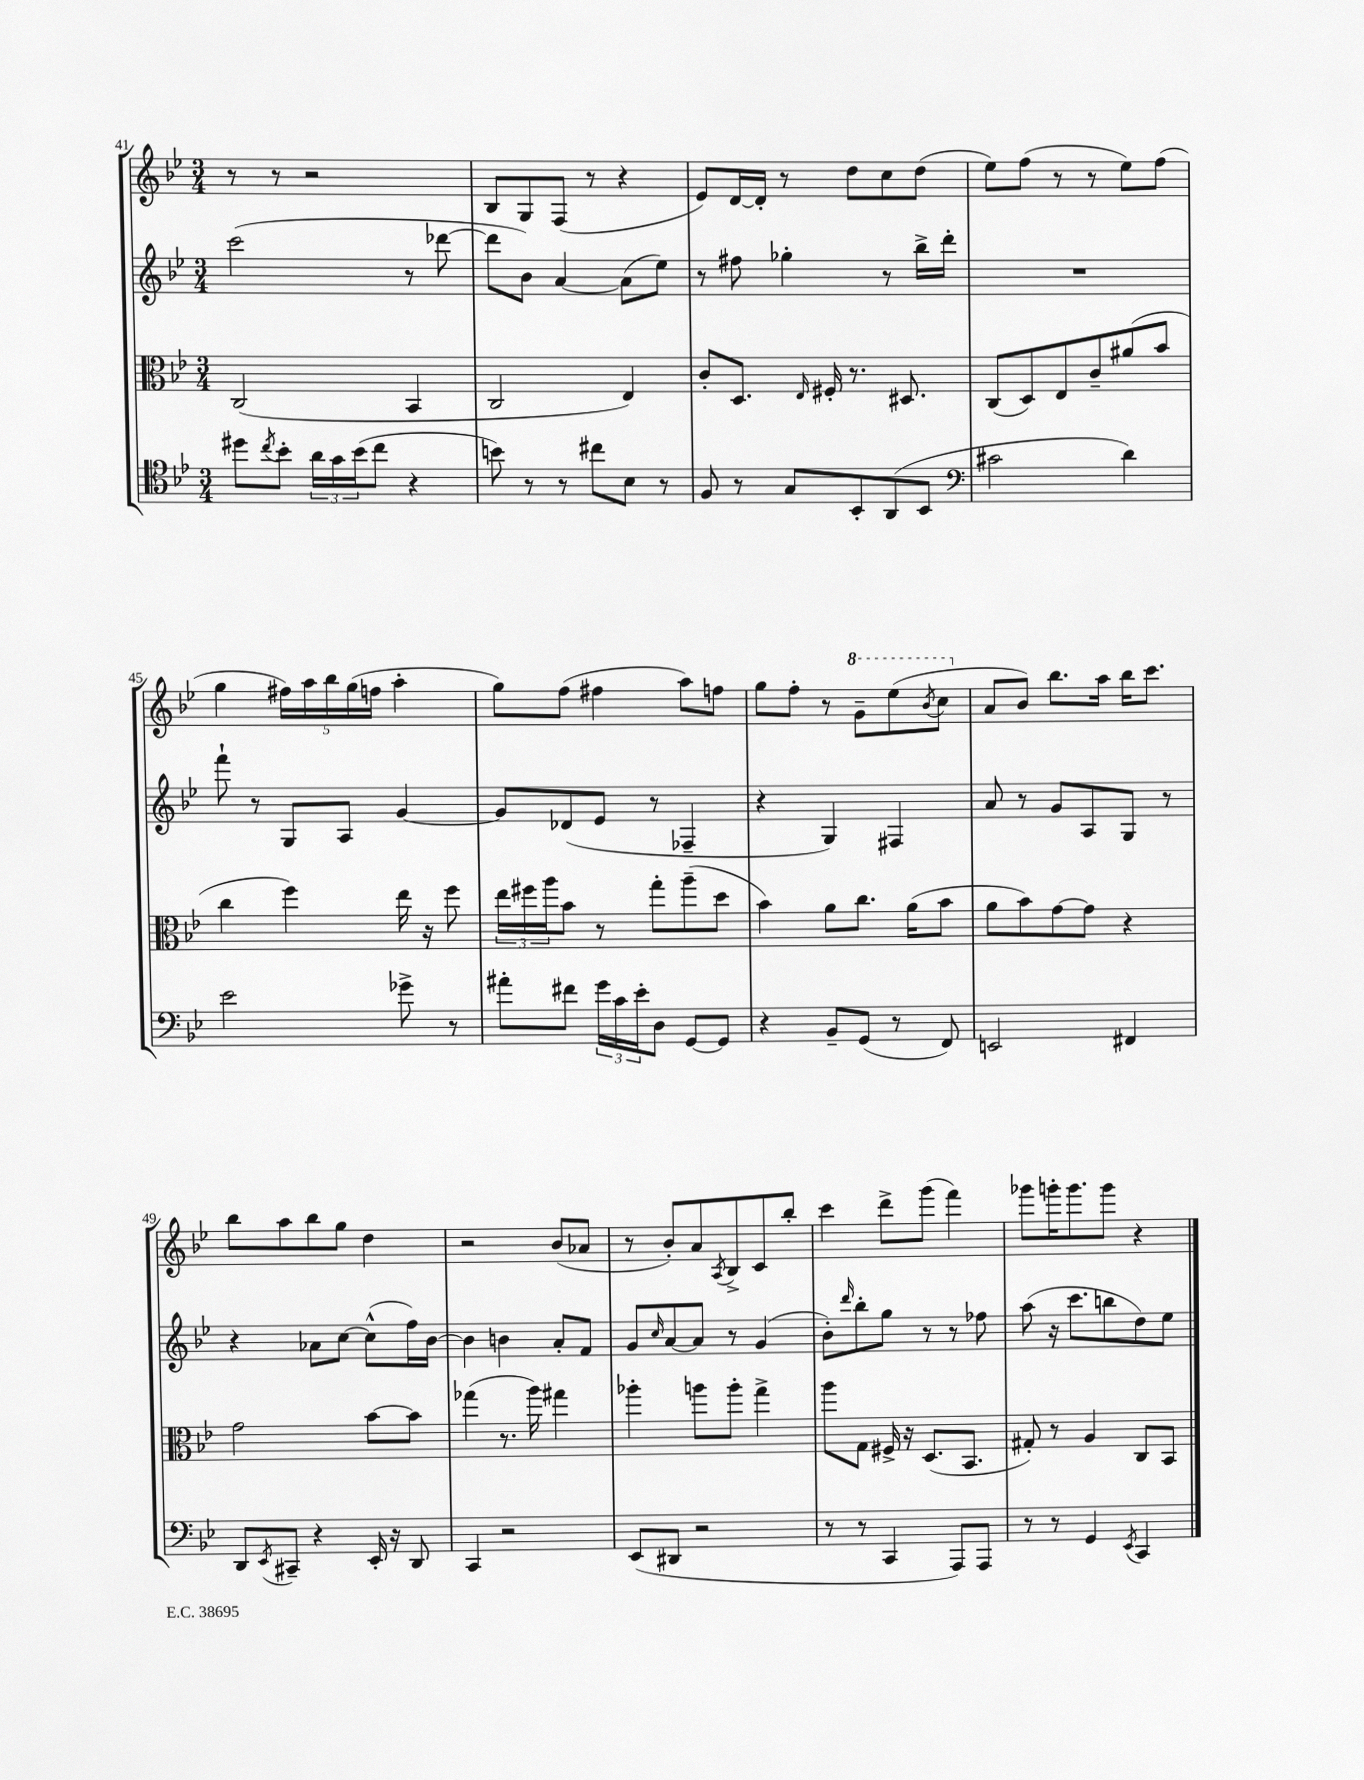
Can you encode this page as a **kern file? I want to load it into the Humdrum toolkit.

**kern	**kern	**kern	**kern
*staff4	*staff3	*staff2	*staff1
*clefC4	*clefC3	*clefG2	*clefG2
*k[b-e-]	*k[b-e-]	*k[b-e-]	*k[b-e-]
*M3/4	*M3/4	*M3/4	*M3/4
8dd#\L	(2C/	(2ccc\	8r
8qcc/	.	.	.
8b-'\J	.	.	8r
24a\LL	.	.	2r
24g\	.	.	.
(24b-\J	.	.	.
8cc\J	.	.	.
4r	4BB-/	8r	.
.	.	[8ddd-\	.
=	=	=	=
8b\)	2C/	8ddd-\]L	8B-/L
8r	.	8b-\J)	8G/
8r	.	[4a/	(8F/J
8cc#\L	.	.	8r
8B-\J	4E-/)	(8a\]L	4r
8r	.	8ee-\J)	.
=	=	=	=
8F/	8c'/L	8r	8e-/L)
8r	8.D/J	8ff#\	[16d/L
.	.	.	16d'/]JJ
8G/L	.	4gg-'\	8r
.	16qqE-/	.	.
.	16F#'/	.	.
8BB-'/	8.r	.	8dd\L
(8AA/	.	8r	8cc\
.	8.D#/	.	.
8BB-/J	.	16bb-^\LL	(8dd\J
.	.	16ddd'\JJ	.
=	=	=	=
*clefF4	*	*	*
2c#\	(8C/L	2.r	8ee-\L)
.	8D/)	.	(8ff\J
.	8E-/	.	8r
.	8c~/	.	8r
4d\)	(8a#/	.	8ee-\L)
.	8b-/J	.	(8ff\J
=	=	=	=
2e-\	4cc\	8fff`\	4gg\
.	.	8r	.
.	4ff\)	8G/L	20ff#\LL)
.	.	.	20aa\
.	.	.	20bb-\
.	.	8A/J	.
.	.	.	(20gg\
.	.	.	20ff\JJ
8g-^\	16ee-\	[4g/	4aa'\
.	16r	.	.
8r	8ff\	.	.
=	=	=	=
8a#'\L	24ee-\LL	8g/]L	8gg\L)
.	24ff#\	.	.
.	24aa\J	.	.
8f#\J	8b-\J	(8d-/	(8ff\J
24g\LL	8r	8e-/J	4ff#\
24c\	.	.	.
24e-'\J	.	.	.
8D\J	8gg'\L	8r	.
[8GG/L	(8aa~\	4F-~/	8aa\L)
8GG/]J	8dd\J	.	8ff\J
=	=	=	=
4r	4b-\)	4r	8gg\L
.	.	.	8ff'\J
8BB-~/L	8a\L	4G/)	8r
(8GG/J	8.cc\J	.	8gg~\L
8r	.	4F#/	(8eee-\
.	(16a\LK	.	.
.	.	.	8qbb-/
8FF/)	8b-\J	.	8ccc\J
=	=	=	=
2EE/	8a\L	8a/	8a/L
.	8b-\)	8r	8b-/J)
.	[8g\	8g/L	8.bb-\L
.	8g\]J	8A/	.
.	.	.	16aa\Jk
4FF#/	4r	8G/J	16bb-\LK
.	.	.	8.ccc\J
.	.	8r	.
=	=	=	=
8DD/L	2g\	4r	8bb-\L
8qEE-/	.	.	.
8CC#~/J	.	.	8aa\
4r	.	8a-\L	8bb-\
.	.	[8cc\J	8gg\J
16EE-'/	[8b-\L	(8cc^^\]L	4dd\
16r	.	.	.
8DD/	8b-\]J	16ff\L)	.
.	.	[16b-\JJ	.
=	=	=	=
4CC/	(4gg-\	4b-\]	2r
2r	8.r	4b\	.
.	16aa\)	.	.
.	4gg#\	8a'/L	(8b-/L
.	.	8f/J	8a-/J
=	=	=	=
(8EE-/L	4aa-'\	8g/L	8r
.	.	16qqcc/	.
8DD#/J	.	[8a/	8b-'/L)
2r	8aa\L	8a/]J	8a/
.	.	.	8qA/
.	8aa'\J	8r	8B-^/
.	4gg^\	(4g/	8c/
.	.	.	8bb-'/J
=	=	=	=
8r	8aa\L	8b-'\L)	4ccc\
.	.	16qqddd/	.
8r	8G\J	8bb-'\	.
4CC/	16F#^/	8gg\J	8ddd^\L
.	16r	.	.
.	(8.D/L	8r	(8ggg\J
8AAA/L)	.	8r	4fff\)
.	8.BB-/J	.	.
8AAA/J	.	8ff-\	.
=	=	=	=
8r	8G#'/)	(8aa\	8ggg-\L
8r	8r	16r	16ggg'\K
.	.	8.ccc\L	8.ggg\
4GG/	4A/	.	.
.	.	8bb\	8ggg\J
8qEE-/	.	.	.
4CC/	8C/L	8dd\)	4r
.	8BB-/J	8ee-\J	.
==	==	==	==
*-	*-	*-	*-
